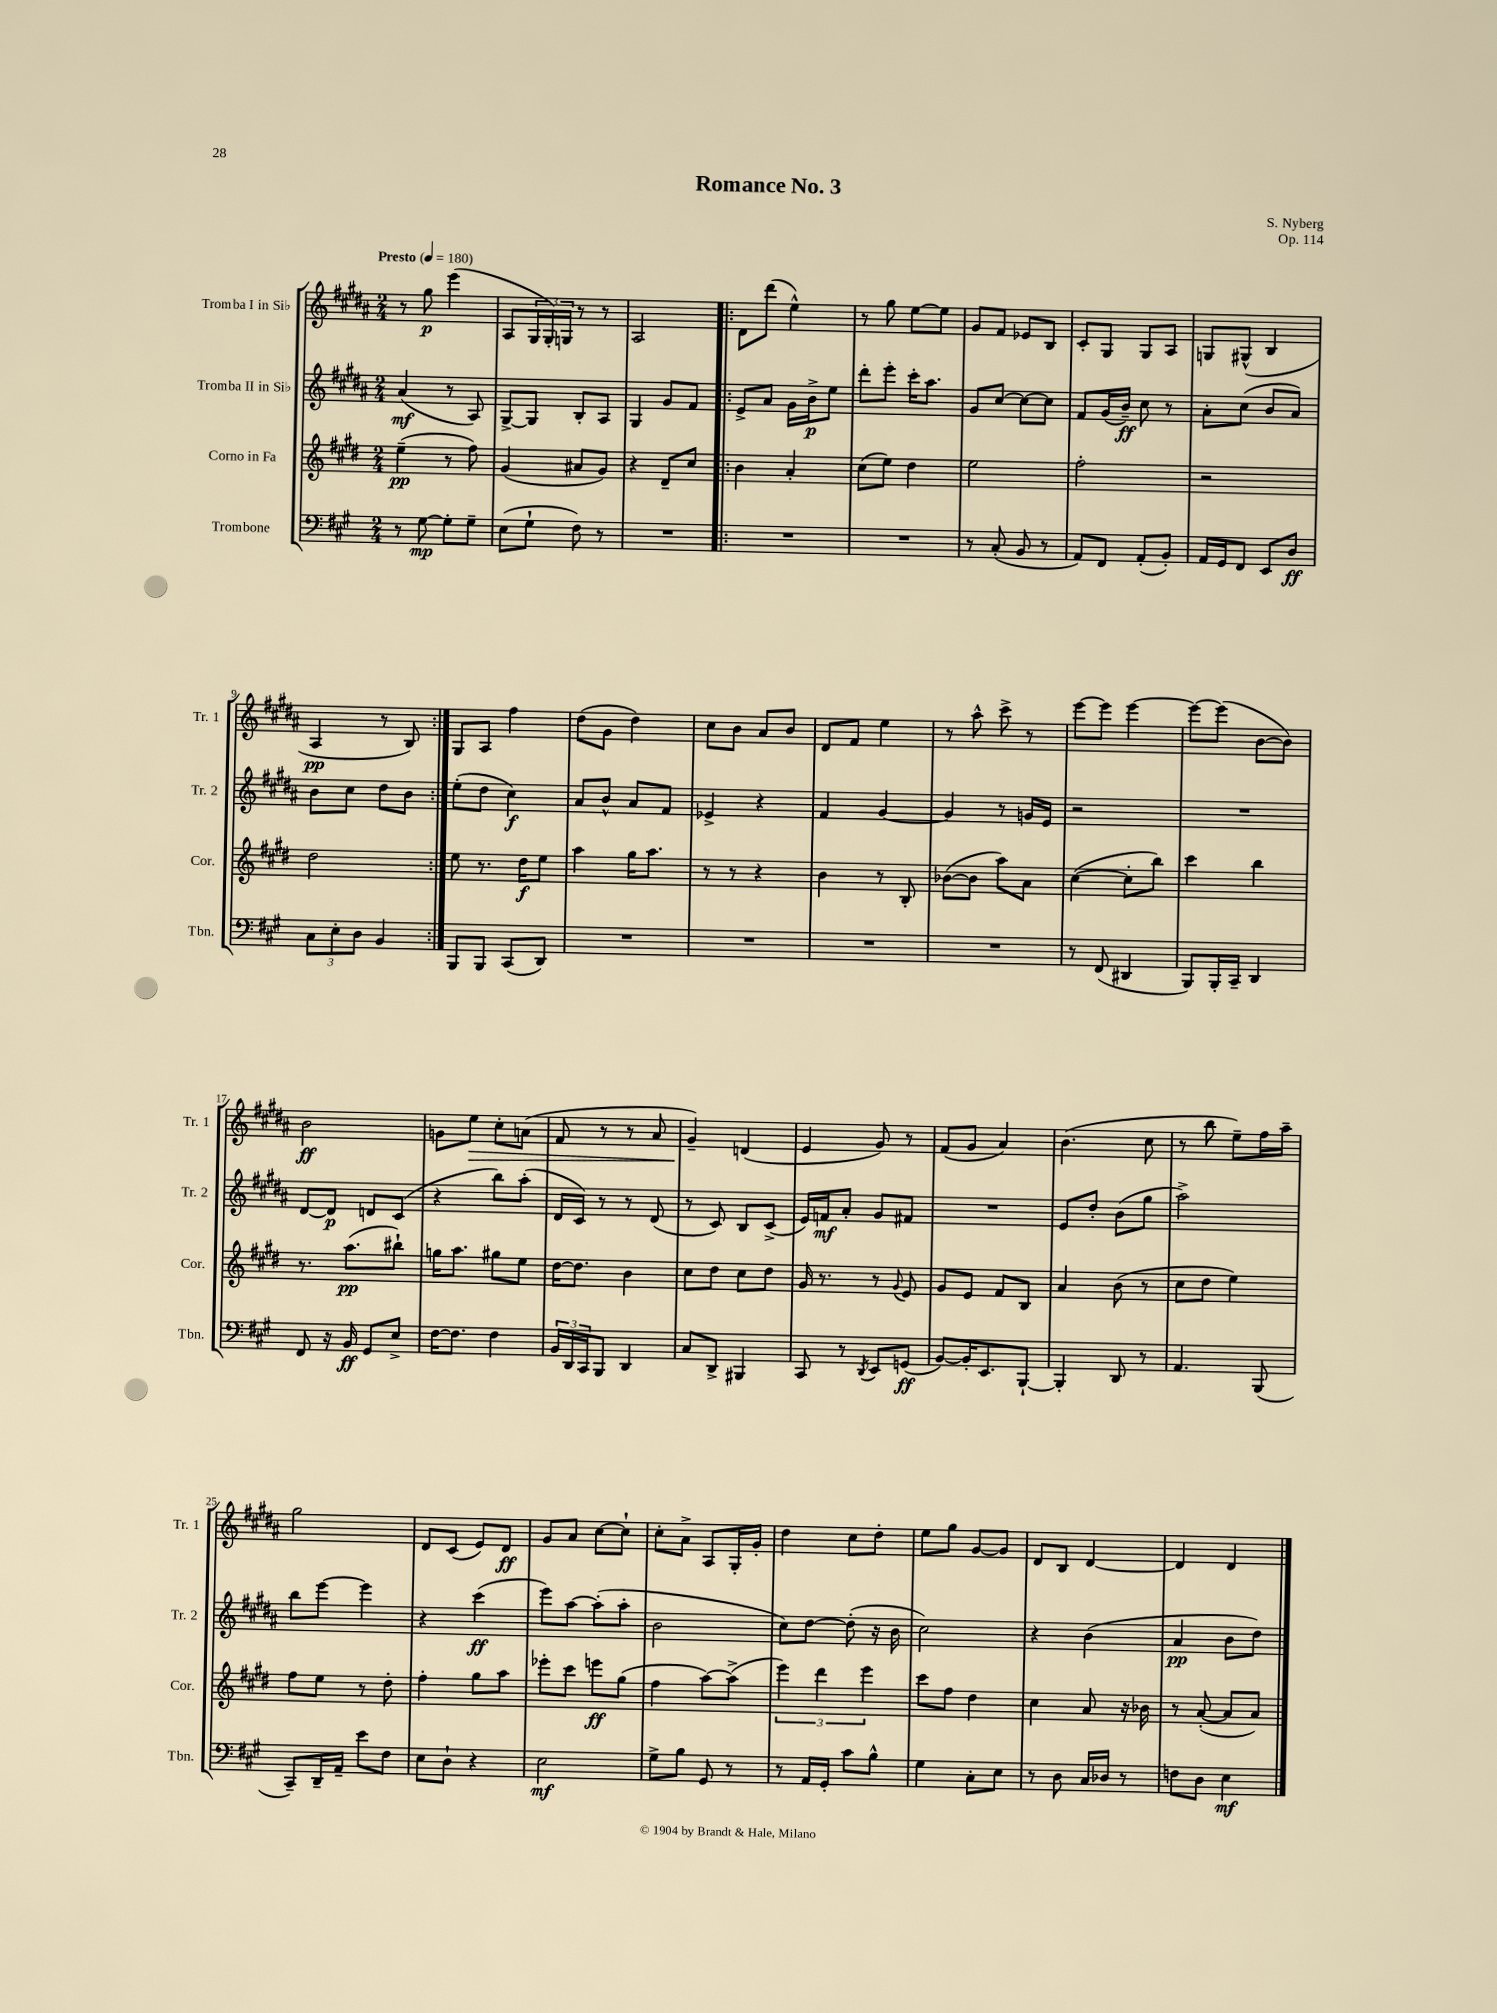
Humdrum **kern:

**kern	**dynam	**kern	**dynam	**kern	**dynam	**kern	**dynam
*part4	*part4	*part3	*part3	*part2	*part2	*part1	*part1
*staff4	*staff4	*staff3	*staff3	*staff2	*staff2	*staff1	*staff1
*I"Trombone	*	*I"Corno in Fa	*	*I"Tromba II in Si♭	*	*I"Tromba I in Si♭	*
*I'Tbn.	*	*I'Cor.	*	*I'Tr. 2	*	*I'Tr. 1	*
*clefF4	*	*clefG2	*	*clefG2	*	*clefG2	*
*k[f#c#g#]	*	*k[f#c#g#d#]	*	*k[f#c#g#d#a#]	*	*k[f#c#g#d#a#]	*
*M2/4	*	*M2/4	*	*M2/4	*	*M2/4	*
*MM180	*	*MM180	*	*MM180	*	*MM180	*
=1	=1	=1	=1	=1	=1	=1	=1
!	!	!	!	!	!	!LO:TX:a:B:t=Presto	!
8r	.	(4ee~\	pp	(4a#/	mf	8r	.
[8G#\	mp	.	.	.	.	8gg#\	p
8G#'\L]	.	8r	.	8r	.	(4eee\	.
8G#~\J	.	8ff#\)	.	8A#/)	.	.	.
=2	=2	=2	=2	=2	=2	=2	=2
(8E\L	.	(4g#/	.	[8G#^/L	.	8A#/L	.
8G#`\J	.	.	.	8G#/J]	.	24G#/L	.
.	.	.	.	.	.	24G#'/)	.
.	.	.	.	.	.	24Gn/JJ	.
8F#\)	.	8a#X/L	.	8B'/L	.	8r	.
8r	.	8g#/J)	.	8A#/J	.	8r	.
=3	=3	=3	=3	=3	=3	=3	=3
2r	.	4r	.	4G#/	.	2A#/	.
.	.	8d#~/L	.	8g#/L	.	.	.
.	.	8cc#/J	.	8f#/J	.	.	.
=4!|:	=4!|:	=4!|:	=4!|:	=4!|:	=4!|:	=4!|:	=4!|:
2r	.	4b\	.	8e^/L	.	8d#\L	.
.	.	.	.	8a#/J	.	(8ddd#\J	.
.	.	4a'/	.	16g#\LL	.	4ee^^\)	.
.	.	.	.	16b^\J	p	.	.
.	.	.	.	8ee\J	.	.	.
=5	=5	=5	=5	=5	=5	=5	=5
2r	.	(8cc#\L	.	8ddd#'\L	.	8r	.
.	.	8ee\J)	.	8eee'\J	.	8gg#\	.
.	.	4dd#\	.	16ccc#'\KL	.	[8ee\L	.
.	.	.	.	8.aa#\J	.	.	.
.	.	.	.	.	.	8ee\J]	.
=6	=6	=6	=6	=6	=6	=6	=6
8r	.	2ee\	.	8g#/L	.	8g#/L	.
(8C#'/	.	.	.	[8cc#/J	.	8f#/J	.
8BB/	.	.	.	8cc#\L_	.	8e-X/L	.
8r	.	.	.	8cc#\J]	.	8B/J	.
=7	=7	=7	=7	=7	=7	=7	=7
8AA/L)	.	2ff#'\	.	8f#/L	.	8c#'/L	.
8FF#/J	.	.	.	(16g#/L	.	8G#/J	.
.	.	.	.	16b~/JJ)	ff	.	.
(8AA'/L	.	.	.	8cc#\	.	8G#/L	.
8BB'/J)	.	.	.	8r	.	8A#/J	.
=8	=8	=8	=8	=8	=8	=8	=8
16AA/LL	.	2r	.	8a#'\L	.	8Gn/L	.
16GG#/J	.	.	.	.	.	.	.
8FF#/J	.	.	.	(8cc#\J	.	(8G#X^^/J	.
8EE/L	.	.	.	8b/L	.	4B/	.
8D/J	ff	.	.	8a#/J)	.	.	.
!!LO:LB:g=z
=9	=9	=9	=9	=9	=9	=9	=9
12C#\L	.	2dd#\	.	8b\L	.	4A#/	pp
12E'\	.	.	.	.	.	.	.
.	.	.	.	8cc#\J	.	.	.
12D\J	.	.	.	.	.	.	.
4BB/	.	.	.	8dd#\L	.	8r	.
.	.	.	.	8b\J	.	8B/)	.
=10:|!	=10:|!	=10:|!	=10:|!	=10:|!	=10:|!	=10:|!	=10:|!
8BBB/L	.	8ee\	.	(8ee'\L	.	8G#/L	.
8BBB/J	.	8.r	.	8dd#\J	.	8A#/J	.
(8CC#/L	.	.	.	4cc#\)	f	4ff#\	.
.	.	16dd#\KL	f	.	.	.	.
8DD/J)	.	8ee\J	.	.	.	.	.
=11	=11	=11	=11	=11	=11	=11	=11
2r	.	4aa\	.	8a#/L	.	(8dd#\L	.
.	.	.	.	8b^^/J	.	8g#\J	.
.	.	16gg#\KL	.	8a#/L	.	4dd#\)	.
.	.	8.aa\J	.	.	.	.	.
.	.	.	.	8f#/J	.	.	.
=12	=12	=12	=12	=12	=12	=12	=12
2r	.	8r	.	4e-X^/	.	8cc#\L	.
.	.	8r	.	.	.	8b\J	.
.	.	4r	.	4r	.	8a#/L	.
.	.	.	.	.	.	8b/J	.
=13	=13	=13	=13	=13	=13	=13	=13
2r	.	4b\	.	4f#/	.	8d#/L	.
.	.	.	.	.	.	8f#/J	.
.	.	8r	.	[4g#/	.	4ee\	.
.	.	8B'/	.	.	.	.	.
=14	=14	=14	=14	=14	=14	=14	=14
2r	.	([8b-X\L	.	4g#/]	.	8r	.
.	.	8b-\J]	.	.	.	8aa#^^\	.
.	.	8aa\L)	.	8r	.	8ccc#^\	.
.	.	8a\J	.	16gn/LL	.	8r	.
.	.	.	.	16e/JJ	.	.	.
=15	=15	=15	=15	=15	=15	=15	=15
8r	.	([4cc#\	.	2r	.	[8eee\L	.
(8FF#/	.	.	.	.	.	8eee\J]	.
4DD#X/	.	8cc#'\L]	.	.	.	[4eee\	.
.	.	8bb\J)	.	.	.	.	.
=16	=16	=16	=16	=16	=16	=16	=16
8BBB/L)	.	4ccc#\	.	2r	.	8eee\L_	.
16BBB'/L	.	.	.	.	.	(8eee\J]	.
16CC#~/JJ	.	.	.	.	.	.	.
4DD/	.	4bb\	.	.	.	[8b\L	.
.	.	.	.	.	.	8b\J])	.
!!LO:LB:g=z
=17	=17	=17	=17	=17	=17	=17	=17
8FF#/	.	8.r	.	[8d#/L	.	2b\	ff
16r	.	.	.	8d#/J]	p	.	.
16BB/	ff	(8.aa\L	pp	.	.	.	.
8GG#/L	.	.	.	8dn/L	.	.	.
8E^/J	.	8bb#X`\J)	.	(8c#/J	.	.	.
=18	=18	=18	=18	=18	=18	=18	=18
[16F#\KL	.	16ggn\KL	.	4r	.	8gn\L	.
8.F#\J]	.	8.aa\J	.	.	.	.	.
!	!	!	!	!	!	!	!LO:HP:b
.	.	.	.	.	.	8ee\J	>
4F#\	.	8gg#X\L	.	8bb\L)	.	8cc#'\L	.
.	.	8ee\J	.	(8aa#'\J	.	(8an\J	.
=19	=19	=19	=19	=19	=19	=19	=19
24BB/LL	.	[16dd#\KL	.	16d#/LL	.	8f#/	.
24DD/	.	.	.	.	.	.	.
.	.	8.dd#\J]	.	16c#/JJ)	.	.	.
24CC#/J	.	.	.	.	.	.	.
8BBB/J	.	.	.	8r	.	8r	.
4DD/	.	4b\	.	8r	.	8r	.
.	.	.	.	(8d#/	.	8a#/	.
=20	=20	=20	=20	=20	=20	=20	=20
8C#/L	.	8cc#\L	.	8r	.	4g#~/)	.
8DD^/J	.	8dd#\J	.	8c#/)	.	.	.
4BBB#X/	.	8cc#\L	.	8B/L	.	(4dn/	]
.	.	8dd#\J	.	(8c#^/J	.	.	.
=21	=21	=21	=21	=21	=21	=21	=21
8CC#/	.	16g#/	.	16e/LL)	.	4e/	.
.	.	8.r	.	16fn/J	mf	.	.
8r	.	.	.	8a#'/J	.	.	.
8qDD/	.	.	.	.	.	.	.
8EE/L	.	8r	.	8g#/L	.	8g#/)	.
.	.	8qqg#/	.	.	.	.	.
(8GGn/J	ff	8e/	.	8f#X/J	.	8r	.
=22	=22	=22	=22	=22	=22	=22	=22
[8BB/L)	.	8g#/L	.	2r	.	(8f#/L	.
16BB'/K]	.	8e/J	.	.	.	8g#/J	.
8.EE/	.	.	.	.	.	.	.
.	.	8f#/L	.	.	.	4a#/)	.
[8BBB`/J	.	8B/J	.	.	.	.	.
=23	=23	=23	=23	=23	=23	=23	=23
4BBB'/]	.	4a/	.	8e/L	.	(4.b\	.
.	.	.	.	8dd#'/J	.	.	.
8DD/	.	(8b\	.	(8b\L	.	.	.
8r	.	8r	.	8gg#\J	.	8cc#\	.
=24	=24	=24	=24	=24	=24	=24	=24
4.AA/	.	8cc#\L	.	2aa#^\)	.	8r	.
.	.	8dd#\J	.	.	.	8bb\	.
.	.	4ee\)	.	.	.	8ee~\L)	.
(8BBB/	.	.	.	.	.	16ff#\L	.
.	.	.	.	.	.	16aa#~\JJ	.
!!LO:LB:g=z
=25	=25	=25	=25	=25	=25	=25	=25
8CC#~/L)	.	8ff#\L	.	8bb\L	.	2gg#\	.
16DD~/L	.	8ee\J	.	[8eee\J	.	.	.
16AA~/JJ	.	.	.	.	.	.	.
8e\L	.	8r	.	4eee\]	.	.	.
8F#\J	.	8dd#'\	.	.	.	.	.
=26	=26	=26	=26	=26	=26	=26	=26
8E\L	.	4ff#'\	.	4r	.	8d#/L	.
8D`\J	.	.	.	.	.	(8c#/J	.
4r	.	8gg#\L	.	(4ccc#\	ff	8e/L)	.
.	.	8aa\J	.	.	.	8d#/J	ff
=27	=27	=27	=27	=27	=27	=27	=27
2E\	mf	8eee-X'\L	.	8eee\L)	.	8g#/L	.
.	.	8ccc#\J	.	[8aa#\J	.	8a#/J	.
.	.	8eeen\L	ff	(8aa#'\L]	.	[8cc#\L	.
.	.	(8gg#\J	.	8aa#'\J	.	8cc#`\J]	.
=28	=28	=28	=28	=28	=28	=28	=28
8G#^\L	.	4ff#\	.	2b\	.	8cc#'\L	.
8B\J	.	.	.	.	.	8a#^\J	.
8GG#/	.	[8aa\L)	.	.	.	8A#/L	.
8r	.	(8aa^\J]	.	.	.	16G#'/L	.
.	.	.	.	.	.	16g#'/JJ	.
=29	=29	=29	=29	=29	=29	=29	=29
8r	.	6eee\)	.	8cc#\L)	.	4dd#\	.
16AA/LL	.	.	.	[8dd#\J	.	.	.
.	.	6ddd#\	.	.	.	.	.
16GG#'/JJ	.	.	.	.	.	.	.
8c#\L	.	.	.	(8dd#'\]	.	8cc#\L	.
.	.	6eee\	.	.	.	.	.
8B^^\J	.	.	.	16r	.	8dd#'\J	.
.	.	.	.	16b\	.	.	.
=30	=30	=30	=30	=30	=30	=30	=30
4G#\	.	8ccc#\L	.	2cc#\)	.	8ee\L	.
.	.	8ff#\J	.	.	.	8gg#\J	.
8C#'\L	.	4dd#\	.	.	.	[8g#/L	.
8E\J	.	.	.	.	.	8g#/J]	.
=31	=31	=31	=31	=31	=31	=31	=31
8r	.	4cc#\	.	4r	.	8d#/L	.
8D\	.	.	.	.	.	8B/J	.
16C#/LL	.	8a/	.	(4b\	.	[4d#/	.
16D-X/JJ	.	.	.	.	.	.	.
8r	.	16r	.	.	.	.	.
.	.	16b-X\	.	.	.	.	.
=32	=32	=32	=32	=32	=32	=32	=32
8Fn\L	.	8r	.	4a#/	pp	4d#/]	.
8D\J	.	([8a'/	.	.	.	.	.
4E\	mf	8a/L]	.	8b\L	.	4d#/	.
.	.	8a/J)	.	8dd#\J)	.	.	.
==	==	==	==	==	==	==	==
*-	*-	*-	*-	*-	*-	*-	*-
